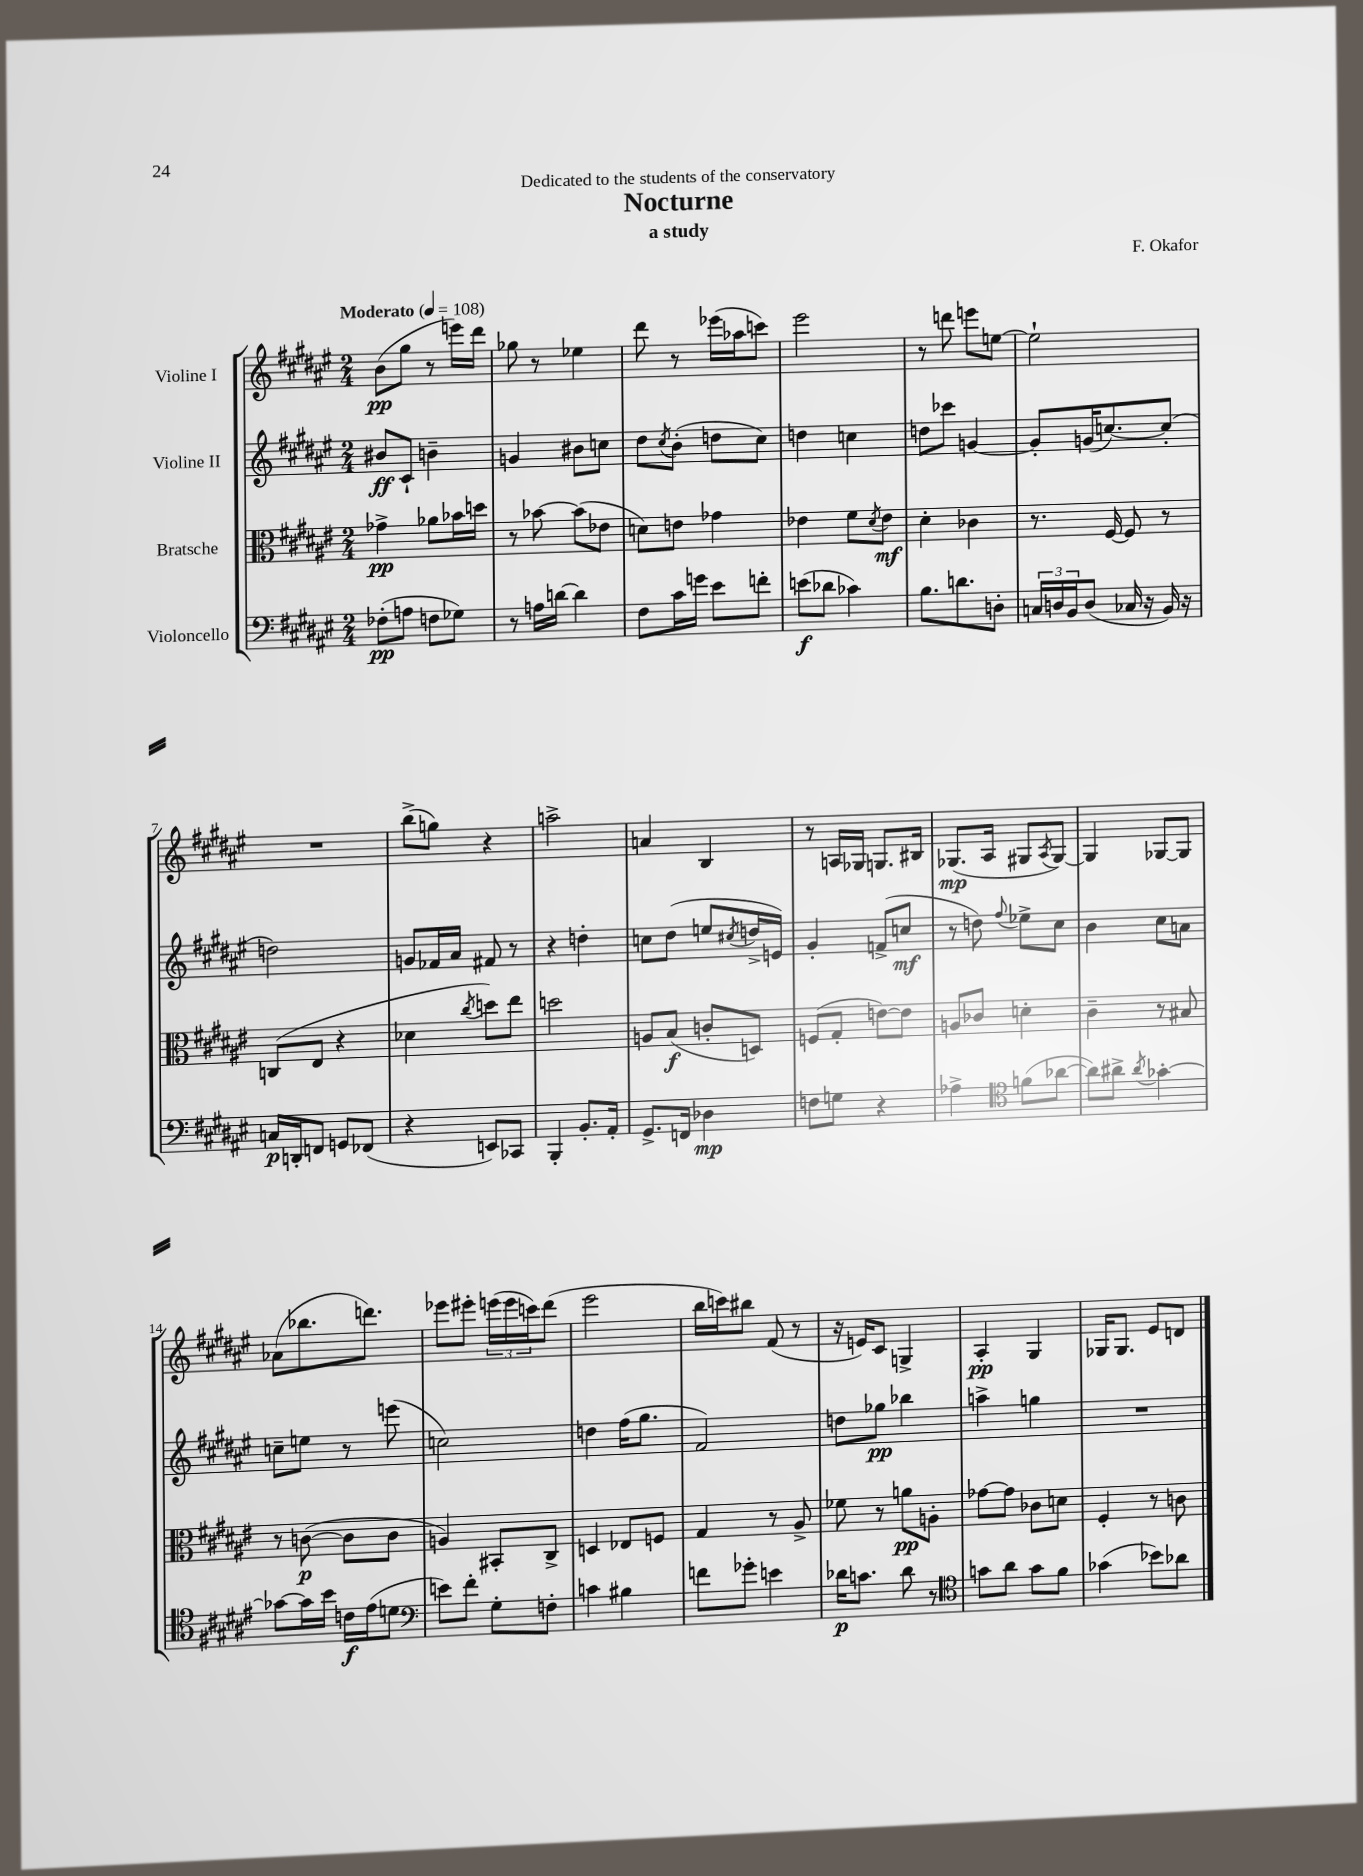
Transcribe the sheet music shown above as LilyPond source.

\header { title = "Nocturne" composer = "F. Okafor" subtitle = "a study" dedication = "Dedicated to the students of the conservatory" }
<<
\new StaffGroup <<
\new Staff = "s0" \with { instrumentName = "Violine I" } {
    \clef treble \key fis \major \numericTimeSignature \time 2/4 \tempo "Moderato" 4 = 108
    b'8\pp( gis''8 r8 e'''16) dis'''16 |
    ges''8 r8 ees''4 |
    dis'''8 r8 ees'''16( aes''16 c'''8) |
    eis'''2 |
    r8 d'''8 e'''8 e''8~ |
    e''2-! |
    R2 |
    b''8->( g''8) r4 |
    a''2-> |
    a'4 b4 |
    r8 a16 ges16 g8. bis16 |
    ges8.\mp( ais16 gis8 \acciaccatura { ais8 } gis8~) |
    gis4 ges8~ ges8 |
    aes'8( bes''8. d'''8.) |
    ees'''8 eis'''8-. \tuplet 3/2 { e'''16( e'''16 c'''16) } dis'''8( |
    eis'''2 |
    b''16 c'''16) bis''8 fis'8( r8 |
    r16 e'16) cis'8 g4-> |
    ais4-.\pp gis4 |
    ges16 ges8. eis'8 d'8 \bar "|." |
}
\new Staff = "s1" \with { instrumentName = "Violine II" } {
    \clef treble \key fis \major \numericTimeSignature \time 2/4
    bis'8\ff cis'8-! b'4-- |
    g'4 bis'8 c''8 |
    dis''8 \acciaccatura { cis''8 } b'8-.( d''8 cis''8) |
    d''4 c''4 |
    d''8 ces'''8 g'4~ |
    g'8-. g'16( c''8.~) c''8-.( |
    d''2) |
    g'8 fes'16 ais'16 fis'8 r8 |
    r4 d''4-. |
    c''8 dis''8( e''8 \acciaccatura { cis''8 } d''16-> e'16) |
    gis'4-. f'8->( c''8\mf |
    r8 d''8) \appoggiatura { fis''8 } ees''8-> cis''8 |
    b'4 cis''8 a'8 |
    c''8-- e''8 r8 e'''8( |
    c''2) |
    d''4 fis''16( gis''8. |
    fis'2) |
    d''8 ges''8\pp bes''4 |
    a''4-> g''4 |
    R2 \bar "|." |
}
\new Staff = "s2" \with { instrumentName = "Bratsche" } {
    \clef alto \key fis \major \numericTimeSignature \time 2/4
    ges'4->\pp aes'8 bes'16 d''16 |
    r8 bes'8~ bes'8( ees'8 |
    d'8) e'8 ges'4 |
    ees'4 fis'8 \acciaccatura { dis'8 } ees'8\mf |
    dis'4-. ces'4 |
    r8. fis16~ fis8 r8 |
    c8( eis8 r4 |
    des'4 \acciaccatura { cis''8 } d''8) eis''8 |
    d''2 |
    a8 b8\f( c'8-. d8) |
    f8( gis8-. e'8~) e'8 |
    a8 ces'8 d'4-. |
    cis'4-- r8 bis8 |
    r8 c'8~\p( c'8 c'8 |
    a4) bis,8-. cis8-> |
    d4 ees8 f8 |
    gis4 r8 ais8-> |
    fes'8 r8 a'8\pp a8-. |
    ges'8~ ges'8 ces'8 d'8 |
    fis4-. r8 c'8 \bar "|." |
}
\new Staff = "s3" \with { instrumentName = "Violoncello" } {
    \clef bass \key fis \major \numericTimeSignature \time 2/4
    fes8-.\pp( a8 f8 ges8) |
    r8 a16 d'16~ d'4 |
    fis8 cis'16 g'16 eis'8 f'8-. |
    e'8\f( des'8 ces'4) |
    b8. d'8. d8-. |
    \tuplet 3/2 { c16 d16 b,16 } d8( ces16 r16 b,16) r16 |
    c16\p d,16-. f,8 g,8 fes,8( |
    r4 e,8) ces,8 |
    b,,4-. b,8.-. ais,16-. |
    gis,8.-> f,16 des4\mp |
    f8 g8 r4 |
    aes4-> \clef tenor f'8( aes'8~ |
    aes'8) ais'8-> \acciaccatura { ais'8 } ges'4~-. |
    ges'8~ ges'16 b'16 c'16\f eis'16( d'8 |
    \clef bass e'8) fis'8-. gis8-. f8-. |
    c'4 bis4 |
    f'8 ges'8-. e'4 |
    des'16\p c'8. des'8 r8 |
    \clef tenor g'8 ais'8 g'8 fis'8 |
    ges'4( bes'8) aes'8 \bar "|." |
}
>>
>>
